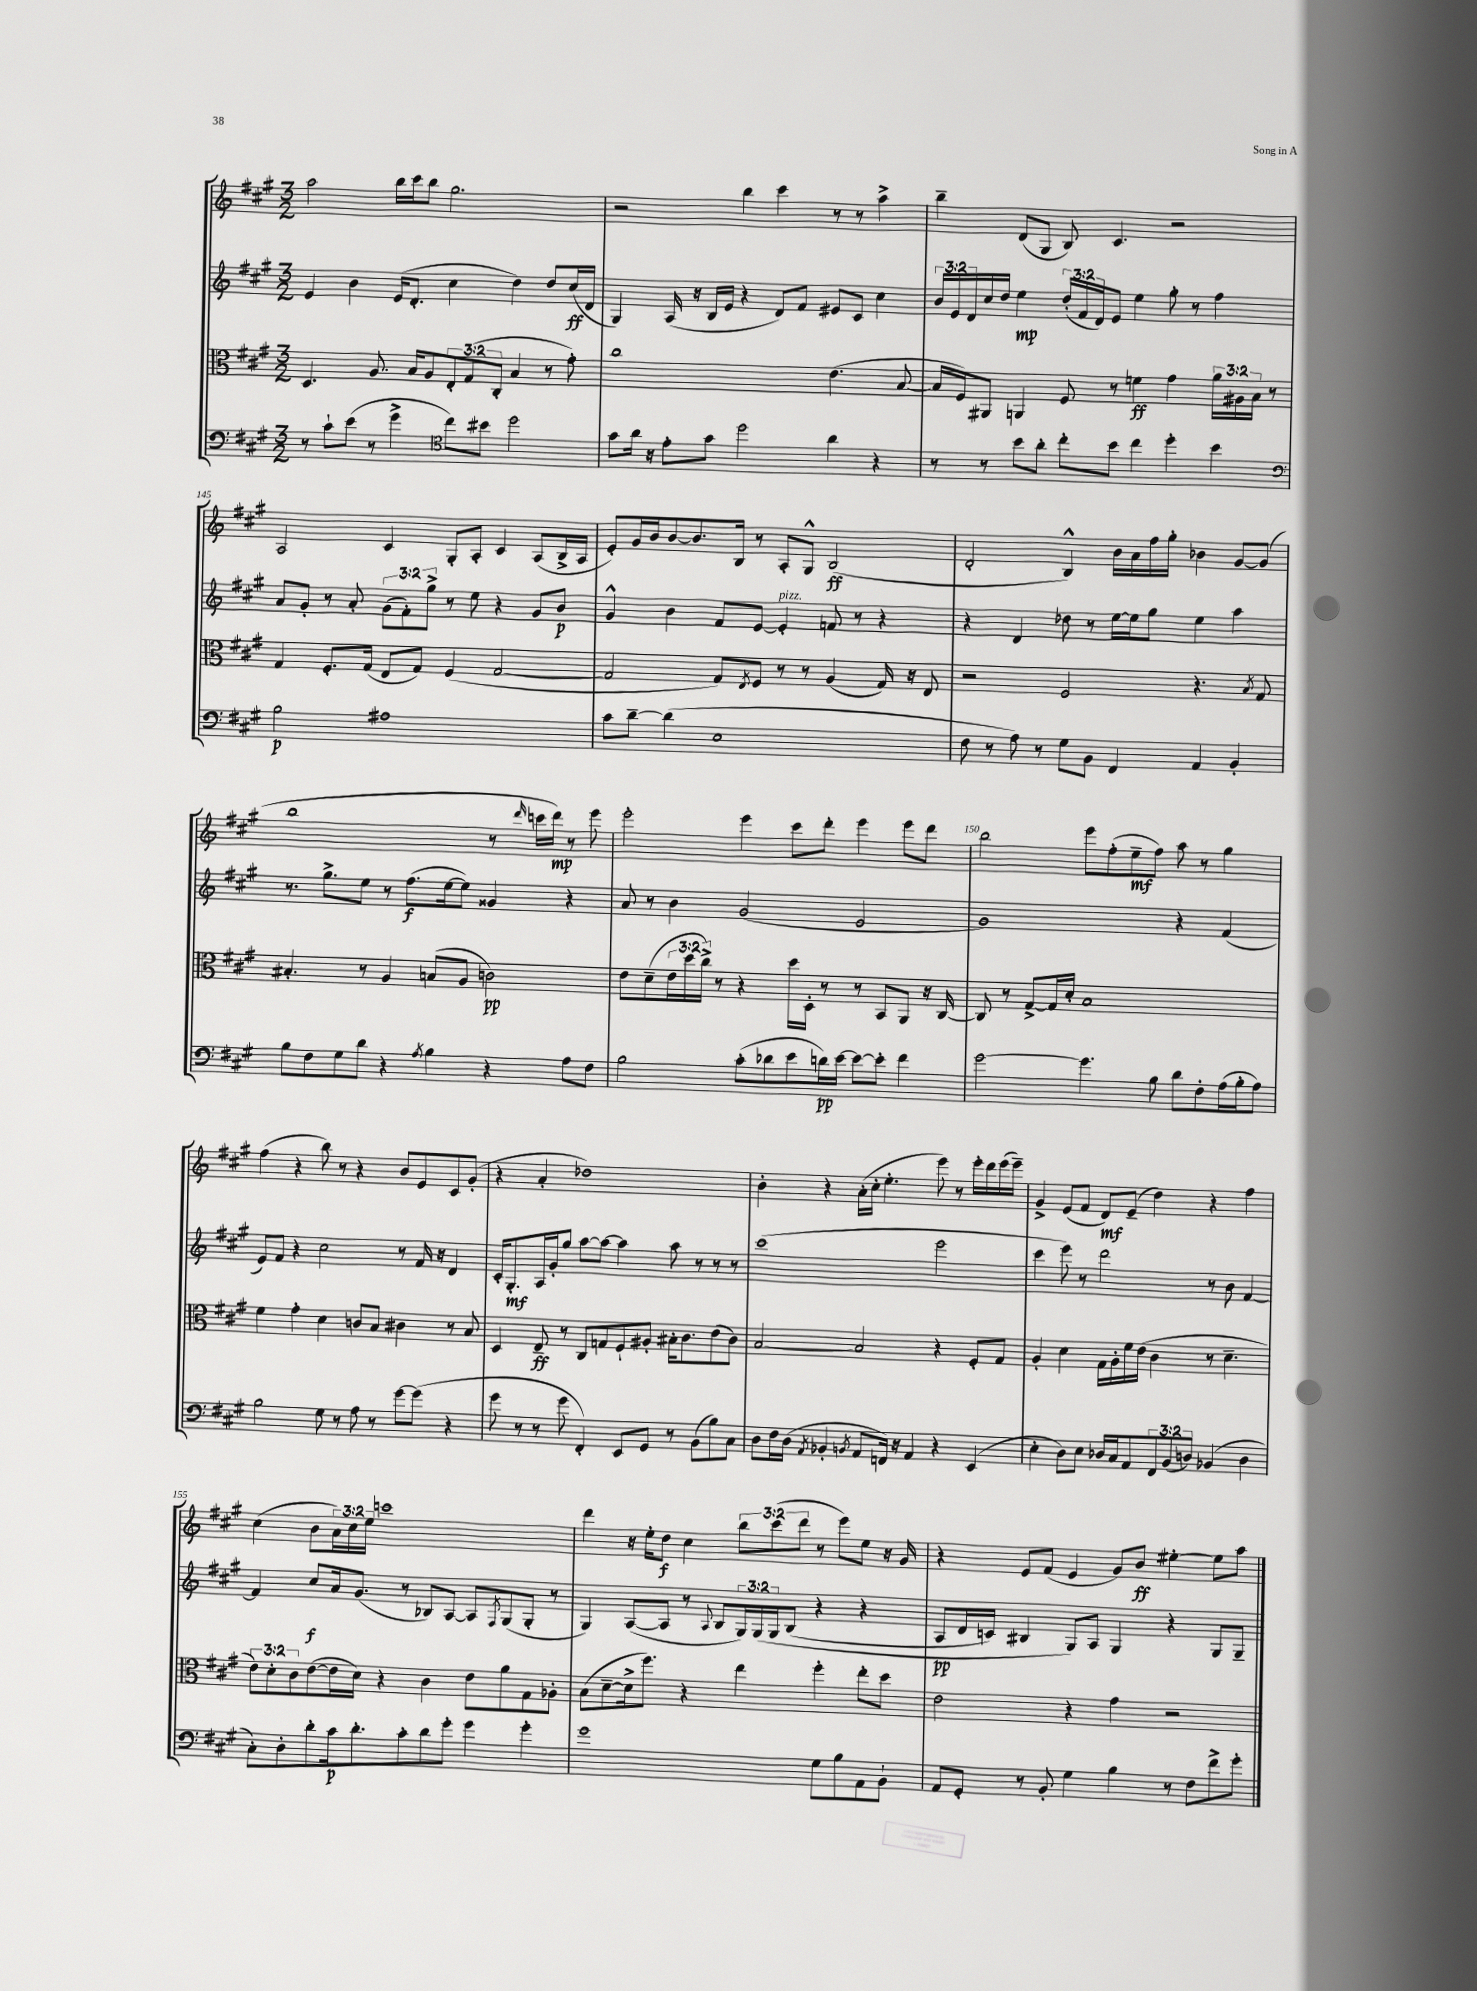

**kern	**kern	**kern	**kern
*staff4	*staff3	*staff2	*staff1
*clefF4	*clefC3	*clefG2	*clefG2
*k[f#c#g#]	*k[f#c#g#]	*k[f#c#g#]	*k[f#c#g#]
*M3/2	*M3/2	*M3/2	*M3/2
8r	4.D	4e	2aa
8c#`	.	.	.
(8e	.	4b	.
8r	8.A	.	.
4g#^	.	(16e	16bb
.	16B	8.d'	16ccc#
.	8A	.	8bb
*clefC4	*	*	*
8cc#)	12E'	4cc#	2.gg#
.	(12G#	.	.
8b#	.	.	.
.	12C#'	.	.
2dd	4B	4dd)	.
.	8r	8dd	.
.	8g#')	(16cc#	.
.	.	16d	.
=	=	=	=
8g#	1cc#	4G#)	2r
16a	.	.	.
16r	.	.	.
8e'	.	(16A	.
.	.	16r	.
8g#	.	16B	.
.	.	16e	.
2dd	.	4r	4bb
.	.	8d)	4ccc#
.	.	8f#	.
4a	(4.e	8e#	8r
.	.	8c#	8r
4r	.	4cc#	4aa^
.	[8B	.	.
=	=	=	=
8r	16B]	24b	4bb~
.	.	24e	.
.	16F#)	.	.
.	.	24d	.
8r	8AA#	16cc#	.
.	.	16dd	.
8b	4AA	4ee	(8d
8a'	.	.	8G#
8cc#'	8F#	(24dd'	8B)
.	.	24f#	.
.	.	24d)	.
8b	8r	8e	4.c#
4cc#	4f	4ee	.
4dd'	4g#	8gg#'	2r
.	.	8r	.
4b	24a	4ff#	.
.	24A#	.	.
.	24B	.	.
.	8r	.	.
=	=	=	=
*clefF4	*	*	*
2B	4G#	8a	2A
.	.	8g#'	.
.	8.F#'	8r	.
.	.	8a'	.
.	(16G#	.	.
1A#	8E	(12g#	4c#
.	.	12f#')	.
.	8G#)	.	.
.	.	12gg#^	.
.	(4F#	8r	8G#'
.	.	8ee	8A'
.	[2G#	4r	4c#
.	.	8g#	(8A
.	.	8b	16B^
.	.	.	16A
=	=	=	=
8c#	2G#]	4g#^^	8e')
[8d~	.	.	16g#
.	.	.	16b
(4d]	.	4b	[8b
.	.	.	8.b]
1E	8G#)	8f#	.
.	.	.	16B
.	8qE	.	.
.	8F#	[8e	8r
.	8r	4e']	8A'
.	8r	.	8G#^^
.	(4A	8f	(2B
.	.	8r	.
.	16G#)	4r	.
.	16r	.	.
.	8E	.	.
=	=	=	=
8F#	2r	4r	2d'
8r	.	.	.
8A)	.	4d	.
8r	.	.	.
8G#	2F#	8dd-	4B^^)
8BB	.	8r	.
4FF#	.	[16ee	16b
.	.	16ee]	16a
.	.	8gg#	16ff#
.	.	.	16gg#'
4AA	4.r	4ee	4b-
4BB'	.	4aa	[8g#
.	8qB	.	.
.	8G#	.	(8g#]
=	=	=	=
8B	4.B#'	8.r	1bb
8F#	.	.	.
.	.	8.gg#^	.
8G#	.	.	.
8d	8r	8ee	.
4r	4A	8r	.
.	.	(8.ff#	.
8qA	.	.	.
4B	(8B	.	.
.	.	[16ee	.
.	8A	8ee])	.
4r	2c)	4g##	8r
.	.	.	16qqddd
.	.	.	16ccc
.	.	.	16ddd)
8A	.	4r	8r
8F#	.	.	8eee
=	=	=	=
2B	8e	8a	2eee'
.	(8d~	8r	.
.	24e	4b	.
.	24dd	.	.
.	24cc#^)	.	.
.	8r	.	.
(8c#'	4r	(2g#	4eee
8d-	.	.	.
8e	16dd	.	8ccc#
.	16D'	.	.
16d)	8r	.	8ddd'
[16e	.	.	.
8e_	8r	2e	4eee
8e']	8BB	.	.
4f#	8AA	.	8eee
.	16r	.	8ddd
.	[16C#	.	.
=	=	=	=
[2g#	8C#]	1g#)	2bb
.	8r	.	.
.	[8G#^	.	.
.	16G#]	.	.
.	16d'	.	.
4.g#]	1B	.	8eee
.	.	.	(8ff#'
.	.	.	8ee~
8B	.	.	8ff#)
8d	.	4r	8aa
8F#'	.	.	8r
(16A	.	(4f#	4gg#
16B'	.	.	.
8A)	.	.	.
=	=	=	=
2B	4f#	8e)	(4ff#
.	.	8f#	.
.	4g#'	4r	4r
8G#	4d	2cc#	8bb)
8r	.	.	8r
8A	8c	.	4r
8r	8B	.	.
[8g#	4c#	8r	8b
(8g#]	.	16f#	8e
.	.	16r	.
4r	8r	4d	8c#
.	8B	.	(8g#'
=	=	=	=
8g#	4D	16c#'	4r
.	.	8.G#'	.
8r	.	.	.
8r	8E~	16A	4a'
.	.	16g#'	.
8g#	8r	8gg#	.
4FF#')	8C#	[8aa	1dd-)
.	8G	8aa_	.
8EE	8F#`	4aa]	.
8GG#	8A#'	.	.
8r	16B#'	8aa	.
.	8.c#	.	.
(8BB	.	8r	.
8B)	(8e	8r	.
8C#	8c#)	8r	.
=	=	=	=
8D	[2B	(1ccc#	4b'
16F#	.	.	.
(16D	.	.	.
8qAA	.	.	.
4BB-'	.	.	4r
8qBB	.	.	.
8AA	2B]	.	(16a'
.	.	.	16cc#'
16FF)	.	.	4.ee'
16r	.	.	.
4AA	.	.	.
4r	4r	2eee	8eee)
.	.	.	8r
(4EE	8F#'	.	16eee'
.	.	.	16ddd
.	8G#	.	(16eee
.	.	.	16eee~)
=	=	=	=
4E'	4A'	4ccc#	4g#^
8D)	4d	8eee)	(8e
8E	.	8r	8f#
16D-	16G#	2ddd	8d)
16C#	16A'	.	.
8AA	16f#	.	(8e~
.	(16e	.	.
12FF#	4c#	.	4dd)
(12BB	.	.	.
12D)	.	.	.
(4BB-	8r	8r	4r
.	4.d~	8b	.
4D	.	[4f#	4ff#
=	=	=	=
8C#')	12e)	4f#]	(4cc#
.	12d'	.	.
8D'	.	.	.
.	12c#	.	.
8d'	([8e	8cc#	8b
16c#	16e]	16a	24a)
.	.	.	24cc#
8.d'	16d)	(8.g#	.
.	.	.	24ee
.	4r	.	1ccc
8c#'	.	8r	.
8d	4c#	8B-)	.
8g#'	.	[8A	.
4g#	8e	8A]	.
.	.	8qF#	.
.	8a	(8G#	.
4g#'	8G#	8G#'	.
.	8A-'	8r	.
=	=	=	=
1g#	(8B	4G#)	4ddd
.	[8d~	.	.
.	16d^]	([8A	16r
.	8.ff#)	.	16ee'
.	.	8A]	8dd
.	4r	8r	4cc#
.	.	8qqA	.
.	.	8B	.
.	4ee	24G#)	12bb
.	.	&(24G#	.
.	.	24G#	(12ccc#
.	.	(8B	.
.	.	.	12ddd
8G#	4ff#'	4r	8r
8B	.	.	8eee)
8AA	8ee'	4r	8ee
8BB`	8dd	.	16r
.	.	.	16g#
=	=	=	=
8AA	2e	8A	4r
8GG#'	.	16d	.
.	.	16c)	.
8r	.	4B#	8e
8BB'	.	.	(8f#
4G#	4r	8G#&)	4e
.	.	8A	.
4B	4g#	4G#	8g#)
.	.	.	8b
8r	2r	4r	[4ee#'
8F#	.	.	.
8f#^	.	8G#	8ee#]
8g#'	.	8G#~	8aa
==	==	==	==
*-	*-	*-	*-
